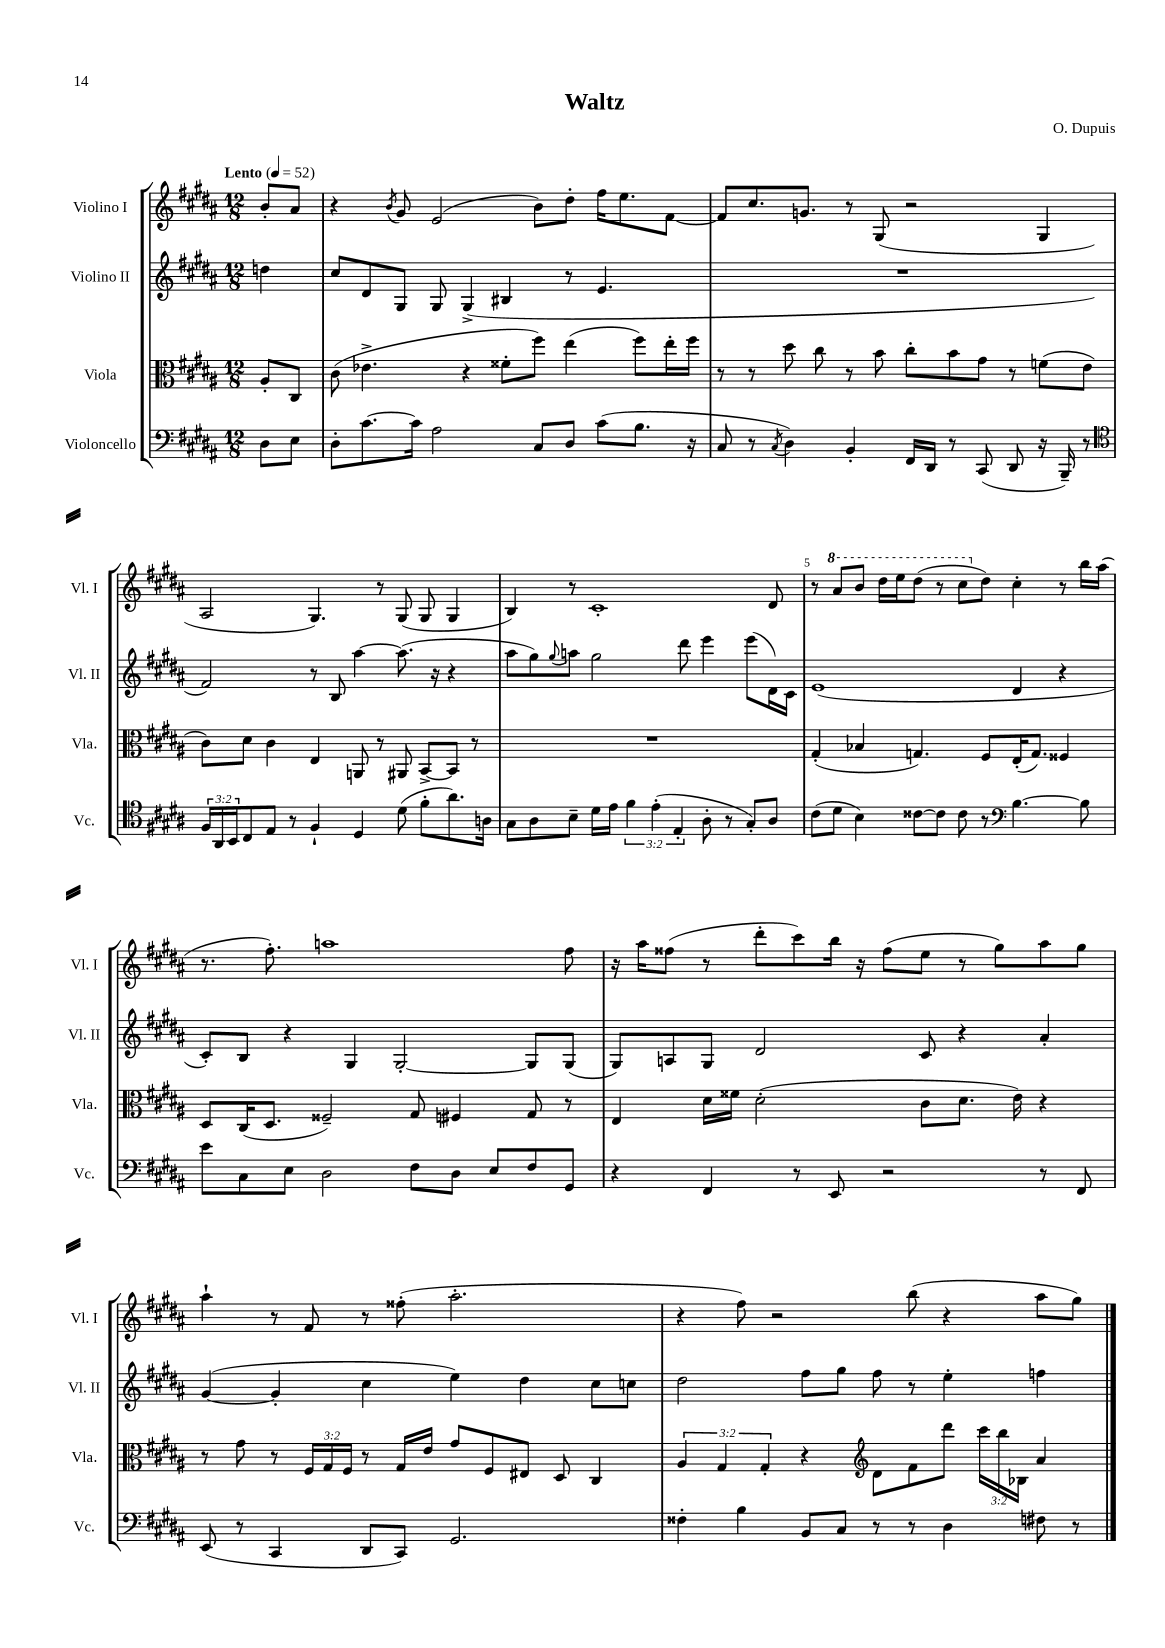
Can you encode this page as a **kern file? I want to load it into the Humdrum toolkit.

**kern	**kern	**kern	**kern
*staff4	*staff3	*staff2	*staff1
*clefF4	*clefC3	*clefG2	*clefG2
*k[f#c#g#d#a#]	*k[f#c#g#d#a#]	*k[f#c#g#d#a#]	*k[f#c#g#d#a#]
*M12/8	*M12/8	*M12/8	*M12/8
*MM52	*MM52	*MM52	*MM52
8D#	8A#'	4dd	8b'
8E	8C#	.	8a#
=	=	=	=
8D#'	(8c#	8cc#	4r
[8.c#	4.e-^	8d#	.
.	.	.	8qb
.	.	8G#	8g#
16c#]	.	.	.
2A#	.	8G#	(2e
.	4r	(4G#^	.
.	8f##'	4B#	.
8C#	8ff#)	.	8b)
8D#	(4ee	8r	8dd#'
(8c#	.	4.e	16ff#
.	.	.	8.ee
8.B	8ff#)	.	.
.	16ee'	.	[8f#
16r	16ff#	.	.
=	=	=	=
8C#	8r	1.r	8f#]
8r	8r	.	8.cc#
8qC#	.	.	.
4D#)	8dd#	.	.
.	.	.	8.g
.	8cc#	.	.
4BB'	8r	.	8r
.	8b	.	(8G#
16FF#	8cc#'	.	2r
16DD#	.	.	.
8r	8b	.	.
(8CC#	8g#	.	.
8DD#	8r	.	.
16r	(8f	.	4G#
16BBB~)	.	.	.
8r	8e	.	.
=	=	=	=
*clefC4	*	*	*
24F#	8c#)	2f#)	2A#
24AA#	.	.	.
24BB	.	.	.
8C#	8d#	.	.
8E	4c#	.	.
8r	.	.	.
4F#`	4E	8r	4.G#)
.	.	8B	.
4D#	8AA	[4aa#	.
.	8r	.	8r
(8d#	8AA#	(8.aa#]	(8G#
8f#'	[8BB^	.	8G#
.	.	16r	.
8.a#)	8BB]	4r	4G#
.	8r	.	.
16A	.	.	.
=	=	=	=
8G#	1.r	8aa#	4B)
8A#	.	8gg#)	.
.	.	8qqgg#	.
8B~	.	8aa	8r
16d#	.	2gg#	1c#'
16e	.	.	.
6f#	.	.	.
(6e'	.	.	.
6E'	.	.	.
.	.	8ddd#	.
8A#'	.	4eee	.
8r	.	.	.
8G#')	.	(8eee	.
8A#	.	16d#)	8d#
.	.	16c#	.
=	=	=	=
(8c#	(4G#'	(1e	8r
8d#	.	.	8aa#
4B)	4B-	.	8bb
.	.	.	16ddd#
.	.	.	16eee
[8c##	4.G)	.	(8ddd#
8c##]	.	.	8r
8c##	.	.	8ccc#
8r	8F#	.	8dd#)
*clefF4	*	*	*
[4.B	(16E'	4d#	4cc#'
.	8.G)	.	.
.	4F##	4r	8r
8B]	.	.	16bb
.	.	.	(16aa#
=	=	=	=
8e	8D#	8c#')	8.r
8C#	(16C#	8B	.
.	8.D#	.	8.ff#')
8E	.	4r	.
2D#	2F##~)	.	1aa
.	.	4G#	.
.	.	[2G#'	.
8F#	8G#	.	.
8D#	4F#	.	.
8E	.	.	.
8F#	8G#	8G#]	.
8GG#	8r	(8G#	8ff#
=	=	=	=
4r	4E	8G#)	16r
.	.	.	16aa#
.	.	8A	(8ff##
4FF#	16d#	8G#	8r
.	16f##	.	.
.	(2d#'	2d#	8ddd#'
8r	.	.	8ccc#)
8EE	.	.	16bb
.	.	.	16r
2r	.	.	(8ff##
.	8c#	8c#	8ee
.	8.d#	4r	8r
.	.	.	8gg#)
.	16e)	.	.
8r	4r	4a#'	8aa#
8FF#	.	.	8gg#
=	=	=	=
(8EE	8r	([4g#	4aa#`
8r	8g#	.	.
4CC#	8r	4g#']	8r
.	24F#	.	8f#
.	24G#	.	.
.	24F#	.	.
8DD#	8r	4cc#	8r
8CC#)	16G#	.	(8ff##'
.	16e	.	.
2.GG#	8g#	4ee)	2.aa#'
.	8F#	.	.
.	8E#	4dd#	.
.	8D#	.	.
.	4C#	8cc#	.
.	.	8cc	.
=	=	=	=
4F##'	6A#	2dd#	4r
.	6G#	.	.
4B	.	.	8ff#)
.	6G#'	.	.
.	.	.	2r
8BB	4r	8ff#	.
8C#	.	8gg#	.
*	*clefG2	*	*
8r	8d#	8ff#	.
8r	8f#	8r	(8bb
4D#	8ddd#	4ee'	4r
.	24ccc#	.	.
.	24bb	.	.
.	24B-	.	.
8F#	4a#	4ff	8aa#
8r	.	.	8gg#)
==	==	==	==
*-	*-	*-	*-
